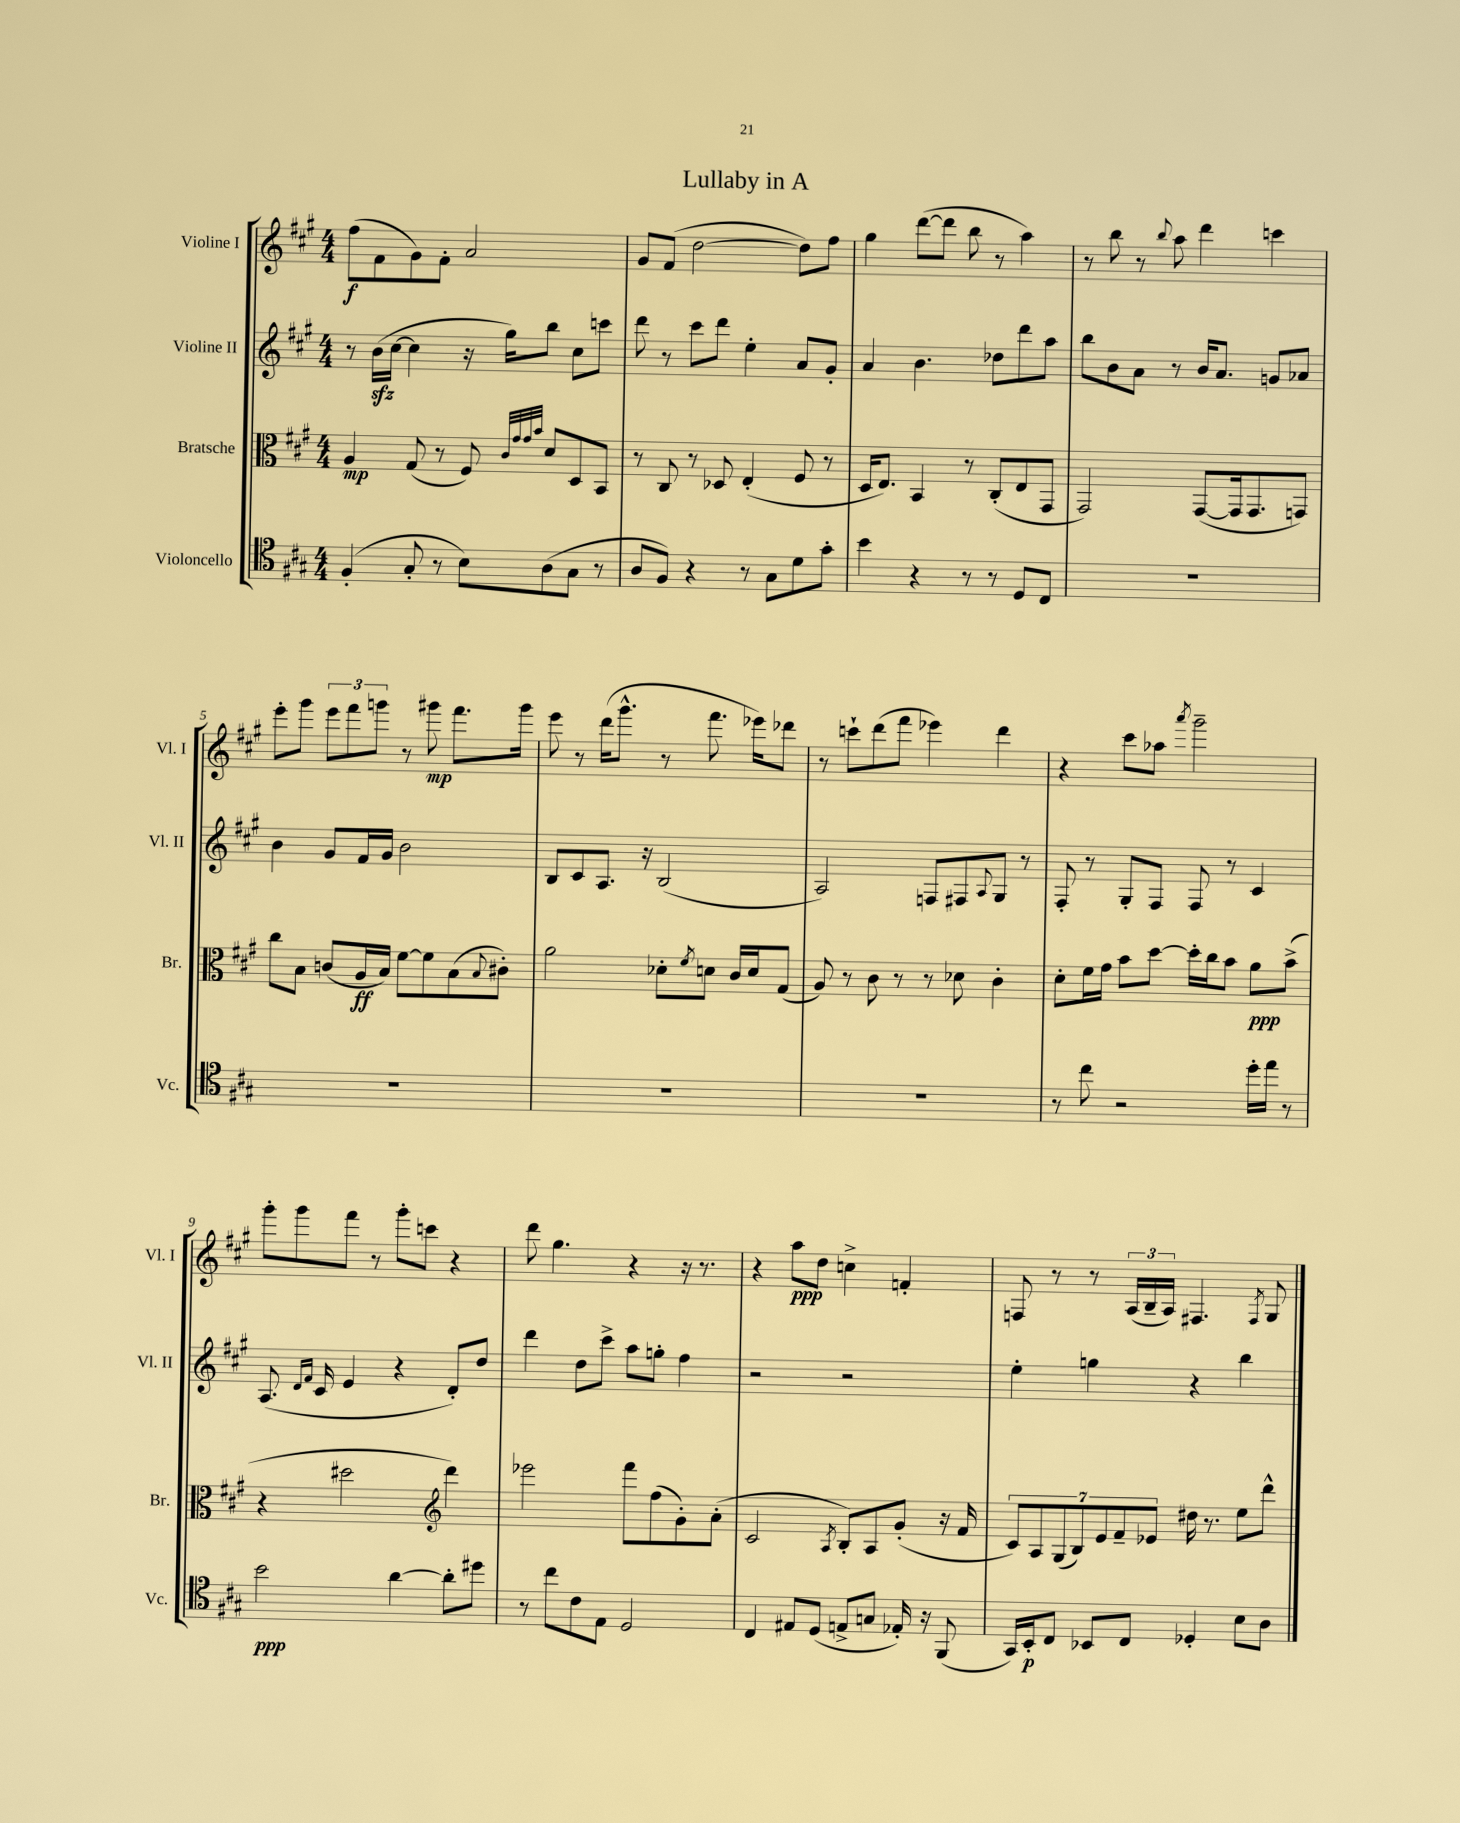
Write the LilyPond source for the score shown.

\header { title = "Lullaby in A" }
<<
\new StaffGroup <<
\new Staff = "s0" \with { instrumentName = "Violine I" shortInstrumentName = "Vl. I" } {
    \clef treble \key a \major \numericTimeSignature \time 4/4
    fis''8\f( fis'8 gis'8) fis'8-. a'2 |
    gis'8 fis'8( d''2~ d''8) fis''8 |
    gis''4 d'''8~( d'''8 b''8 r8 a''4) |
    r8 b''8 r8 \appoggiatura { b''8 } a''8 d'''4 c'''4 |
    e'''8-. gis'''8 \tuplet 3/2 { e'''8 fis'''8 g'''8 } r8 gis'''8\mp fis'''8. gis'''16 |
    e'''8 r8 d'''16( gis'''8.-^ r8 fis'''8. ees'''16) des'''8 |
    r8 c'''8-! d'''8( fis'''8 ees'''4) d'''4 |
    r4 cis'''8 aes''8 \acciaccatura { a'''8 } gis'''2-- |
    gis'''8-. gis'''8 fis'''8 r8 gis'''8-. c'''8 r4 |
    d'''8 gis''4. r4 r16 r8. |
    r4 a''8\ppp d''8 c''4-> f'4-. |
    f8 r8 r8 \tuplet 3/2 { a16( b16-- a16) } fis4. \acciaccatura { fis8 } gis8 \bar "|." |
}
\new Staff = "s1" \with { instrumentName = "Violine II" shortInstrumentName = "Vl. II" } {
    \clef treble \key a \major \numericTimeSignature \time 4/4
    r8 b'16\sfz( cis''16~ cis''4 r16 gis''16) b''8 cis''8 c'''8 |
    d'''8 r8 cis'''8 d'''8 e''4-. a'8 gis'8-. |
    a'4 b'4. des''8 d'''8 a''8 |
    b''8 b'8 a'8 r8 b'16 a'8. g'8 aes'8 |
    b'4 gis'8 fis'16 gis'16 b'2 |
    b8 cis'8 a8. r16 b2( |
    a2) f8 fis8 \appoggiatura { a8 } gis8 r8 |
    fis8-. r8 gis8-. fis8 fis8 r8 cis'4 |
    a8.( \grace { d'16 fis'16 } cis'16 e'4 r4 d'8-.) d''8 |
    d'''4 d''8 cis'''8-> a''8 g''8-. fis''4 |
    r2 r2 |
    e''4-. g''4 r4 b''4 \bar "|." |
}
\new Staff = "s2" \with { instrumentName = "Bratsche" shortInstrumentName = "Br." } {
    \clef alto \key a \major \numericTimeSignature \time 4/4
    a4\mp gis8( r8 fis8) \grace { cis'32 gis'32 gis'32 b'32 } d'8 d8 b,8 |
    r8 cis8 r8 des8 e4-.( fis8 r8 |
    d16 e8.) b,4 r8 cis8-.( e8 gis,8 |
    gis,2) gis,8~( gis,16 gis,8. g,8) |
    cis''8 b8 c'8( a16\ff b16) fis'8~ fis'8 b8( \appoggiatura { b8 } cis'8-.) |
    a'2 des'8-. \acciaccatura { fis'8 } d'8 cis'16 d'16 gis8( |
    a8) r8 cis'8 r8 r8 des'8 cis'4-. |
    d'8-. fis'16 gis'16 b'8 d''8~ d''16-. cis''16 b'8 a'8\ppp b'8->( |
    r4 dis''2 \clef treble d'''4) |
    ees'''2 fis'''8 fis''8( gis'8-.) a'8-.( |
    cis'2 \acciaccatura { a8 } b8-.) a8 gis'8-.( r16 fis'16 |
    \tuplet 7/4 { cis'8) a8 gis8( b8) e'8 fis'8-- ees'8 } dis''16 r8. e''8 d'''8-^ \bar "|." |
}
\new Staff = "s3" \with { instrumentName = "Violoncello" shortInstrumentName = "Vc." } {
    \clef tenor \key a \major \numericTimeSignature \time 4/4
    fis4-.( gis8-. r8 b8) a8( gis8 r8 |
    a8 fis8) r4 r8 gis8 d'8 gis'8-. |
    b'4 r4 r8 r8 d8 cis8 |
    R1 |
    R1 |
    R1 |
    R1 |
    r8 cis''8 r2 d''16-. e''16 r8 |
    b'2\ppp a'4~ a'8-. dis''8 |
    r8 cis''8 cis'8 e8 d2 |
    cis4 eis8 d8( e8-> g8 ees16-.) r16 fis,8( |
    gis,16) b,16-.\p cis8 bes,8 cis8 des4-. b8 a8 \bar "|." |
}
>>
>>
